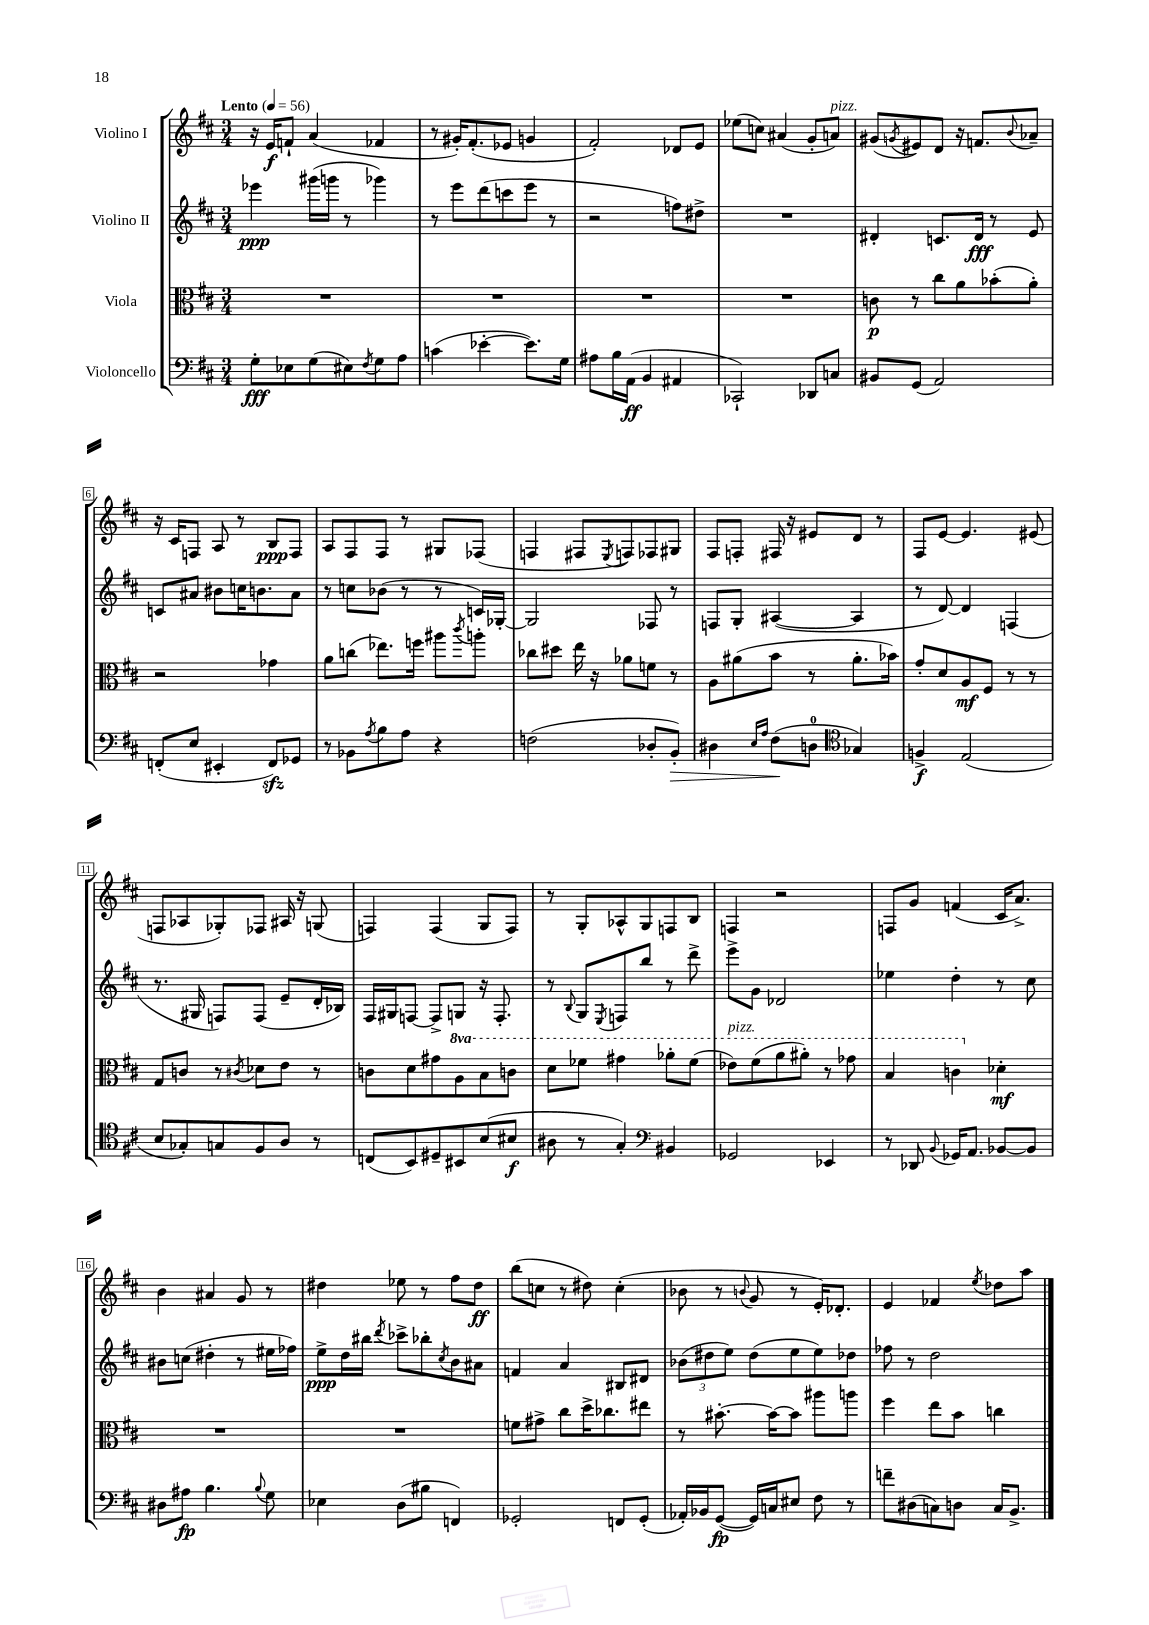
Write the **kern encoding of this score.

**kern	**kern	**kern	**kern
*staff4	*staff3	*staff2	*staff1
*clefF4	*clefC3	*clefG2	*clefG2
*k[f#c#]	*k[f#c#]	*k[f#c#]	*k[f#c#]
*M3/4	*M3/4	*M3/4	*M3/4
*MM56	*MM56	*MM56	*MM56
8G'	2.r	4eee-	16r
.	.	.	16e
8E-	.	.	8f`
(8G	.	(16ggg#	(4a
.	.	16ggg	.
8E#)	.	8r	.
8qF#	.	.	.
8G	.	4ggg-)	4f-
8A	.	.	.
=	=	=	=
(4c	2.r	8r	8r
.	.	8eee	16g#')
.	.	.	(8.f#'
[4e-'	.	(8ddd	.
.	.	8ccc	8e-
8.e-])	.	8eee	4g
.	.	8r	.
16G	.	.	.
=	=	=	=
8A#	2.r	2r	2f#')
16B	.	.	.
(16AA	.	.	.
4BB	.	.	.
4AA#	.	8ff)	8d-
.	.	8dd#^	8e
=	=	=	=
2CC-`)	2.r	2.r	(8ee-
.	.	.	8cc)
.	.	.	(4a#
8DD-	.	.	8g'
8C	.	.	8a)
=	=	=	=
8BB#	8c	4d#'	(8g#
.	.	.	8qg
(8GG	8r	.	8e#)
2AA)	8cc#	8.c	8d
.	8a	.	16r
.	.	16d#	8.f
.	(8b-'	8r	.
.	.	.	8qqb
.	8a')	8e	8a-~
=	=	=	=
(8FF'	2r	8c	16r
.	.	.	16c#
8E	.	8a#	8F
4EE#'	.	8b#	8A
.	.	16cc	8r
.	.	8.b	.
8FF)	4g-	.	8B
8GG-	.	8a#	8F
=	=	=	=
8r	8a	8r	8A
8BB-	(8cc	8cc	8F#
8qA	.	.	.
8B	8.ee-)	(8b-	8F#
8A	.	8r	8r
.	16ff	.	.
4r	8aa#	8r	8G#
.	8qccc#	.	.
.	8aa'	16c)	(8F-
.	.	[16G-'	.
=	=	=	=
(2F	8cc-	2G-]	4F
.	8dd#	.	.
.	16ee	.	8F#
.	16r	.	.
.	.	.	8qE
.	8a-	.	8F)
8D-'	8f	8F-	8F-
8BB')	8r	8r	8G#
=	=	=	=
4D#	8A	8F	8F#
.	(8a#	8G'	8F'
16qqE	.	.	.
16qqA	.	.	.
(8F#	8b	([4A#	16F#
.	.	.	16r
8D	8r	.	8e#
*clefC4	*	*	*
4G-)	8.a#'	4A#]	8d
.	.	.	8r
.	16b-)	.	.
=	=	=	=
4F^	8g'	8r	8F#
.	8d	[8d)	[8e
(2E	8A	4d]	4.e]
.	8F#	.	.
.	8r	(4F	.
.	8r	.	(8e#
=	=	=	=
8B	8G	8.r	8F
8G-')	8c	.	8A-
.	.	16G#	.
8G	8r	8F)	8G-')
.	8qc#	.	.
8F#	8d-	(8F	8F-
8A	8e	8e~	16A#
.	.	.	16r
8r	8r	16d'	(8G
.	.	16B-)	.
=	=	=	=
(8C	8c	16F#	4F)
.	.	16G#	.
8BB)	8d	[8F	.
8D#~	8g#	8F^]	(4F
8BB#	8a	8G	.
(8B	8b	16r	8G
.	.	8.F'	.
8B#	8cc	.	8F)
=	=	=	=
8A#	8dd	8r	8r
.	.	8qqB	.
8r	8ff-	8G	8G'
.	.	8qE	.
4G')	4gg#	8F	8A-^^
.	.	8bb	8G
*clefF4	*	*	*
4BB#	8aa-'	8r	8F
.	(8ff-	8ddd^	8B
=	=	=	=
2GG-	8ee-)	8eee^	4F
.	(8ff#	8g	.
.	8aa	2d-	2r
.	8aa#')	.	.
4EE-	8r	.	.
.	8gg-	.	.
=	=	=	=
8r	4b	4ee-	8F
8DD-	.	.	8g
8qqBB	.	.	.
16GG-	4cc	4dd'	(4f
8.AA	.	.	.
[8BB-	4d-'	8r	16c#
.	.	.	8.a^)
8BB-]	.	8cc#	.
=	=	=	=
8D#	2.r	8b#	4b
8A#	.	(8cc	.
4.B	.	4dd#'	4a#
.	.	8r	8g
8qqB	.	.	.
8G	.	16ee#	8r
.	.	16ff-)	.
=	=	=	=
4E-	2.r	8ee^	4dd#
.	.	16dd	.
.	.	16bb#	.
.	.	8qddd	.
(8D	.	8ccc-^	8ee-
8B#	.	8bb-'	8r
.	.	8qcc#	.
4FF)	.	8b	8ff#
.	.	8a#	8dd#
=	=	=	=
2GG-'	8f	4f	(8bb
.	8g#^	.	8cc
.	8cc#	4a	8r
.	16dd^	.	8dd#)
.	8.cc-	.	.
8FF	.	8B#	(4cc'
(8GG-'	8ee#	8d#	.
=	=	=	=
16AA-')	8r	(12b-	8b-
16BB-	.	.	.
.	.	12dd#	.
([8GG	[8.b#'	.	8r
.	.	12ee)	.
.	.	.	8qqb
16GG])	.	(8dd#	8g
16C	16b#_	.	.
8E#	8b#]	8ee	8r
8F#	8aa#	8ee)	16e')
.	.	.	8.d-'
8r	8aa	8dd-	.
=	=	=	=
8f~	4ff#	8ff-	4e
(8D#	.	8r	.
8C)	8ee	2dd	4f-
8D	8b	.	.
.	.	.	8qee
16C	4cc	.	8dd-
8.BB^	.	.	.
.	.	.	8aa
==	==	==	==
*-	*-	*-	*-
